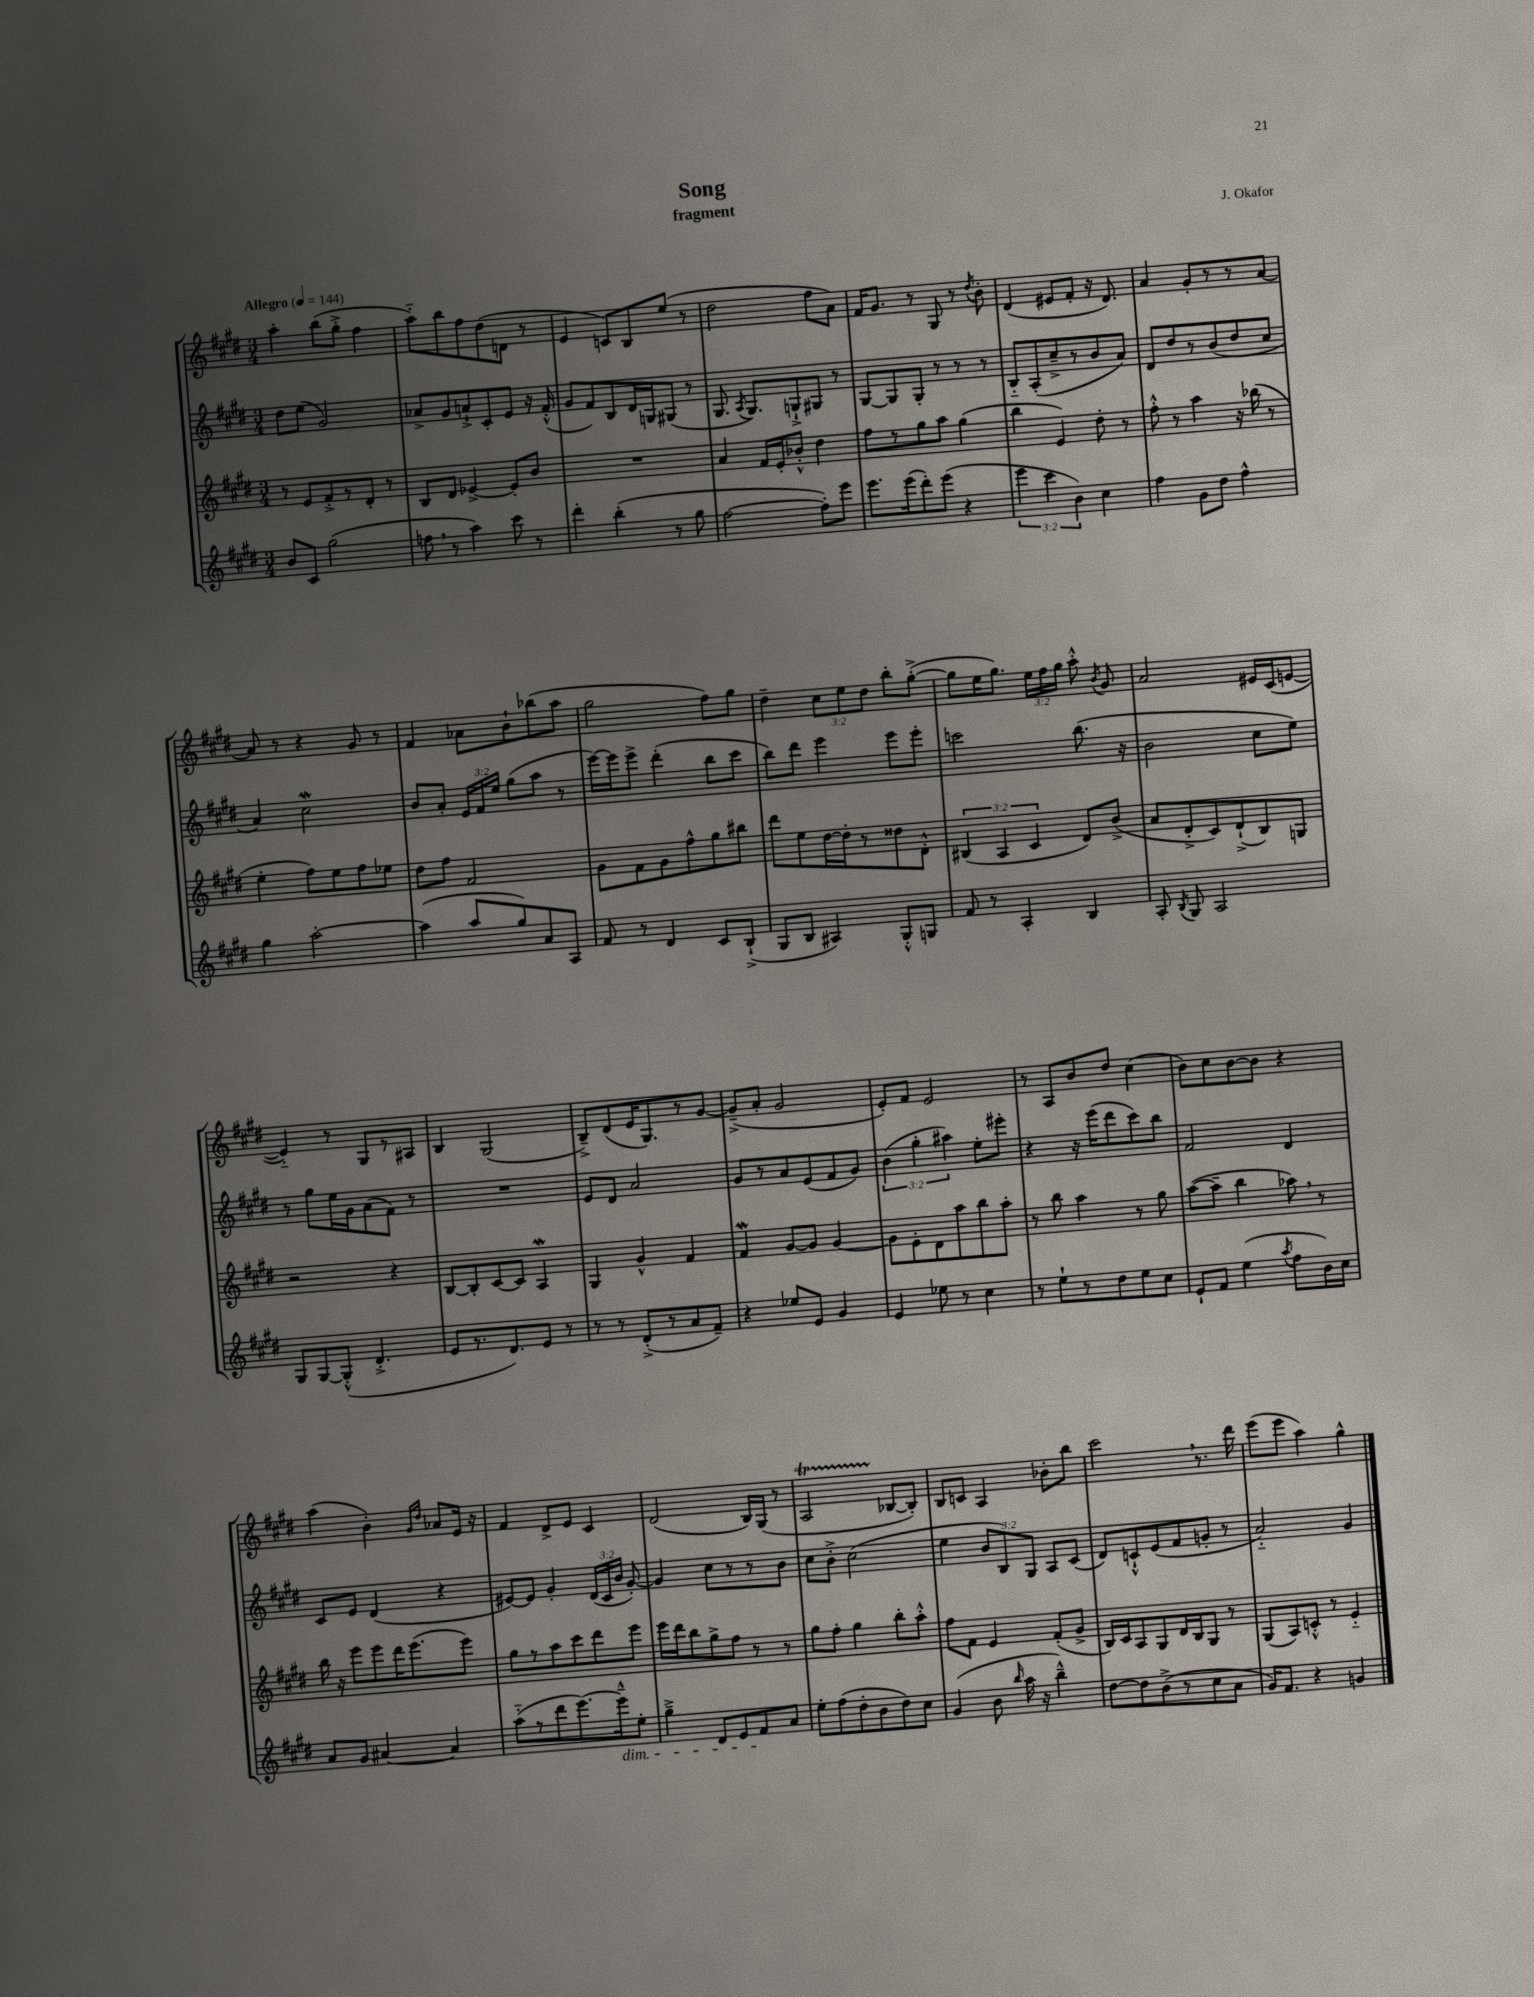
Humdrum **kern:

**kern	**kern	**kern	**kern
*staff4	*staff3	*staff2	*staff1
*clefG2	*clefG2	*clefG2	*clefG2
*k[f#c#g#d#]	*k[f#c#g#d#]	*k[f#c#g#d#]	*k[f#c#g#d#]
*M3/4	*M3/4	*M3/4	*M3/4
*MM144	*MM144	*MM144	*MM144
8b	8r	8dd#	4aa'
8c#	8e	(8ee	.
(2gg#	8f#'^	2g#)	(8bb
.	8r	.	8gg#'^
.	8d#'	.	4ff#
.	8r	.	.
=	=	=	=
8ff	8B	8a-^	8aa'~)
8r	8d#	8g#	8bb
4aa)	[4e-^	8a`^	8ff#
.	.	8c#'	(8dd#
8ccc#	8e-']	8e	8d
8r	8b	16r	8r
.	.	(16f#'^^	.
=	=	=	=
4ddd#'	2.r	8g#	4e
.	.	8f#)	.
(4bb'	.	8B	8c)
.	.	16d#	8B
.	.	16G	.
8r	.	(8G#	(8ee
8gg#	.	8r	8r
=	=	=	=
[2ff#	4a	8.G#	2dd#
.	.	8qA	.
.	.	8.G#)	.
.	16f#	.	.
.	16e'	.	.
.	8b-'^^	8G`^	.
8ff#'])	4dd#	8G#	8ff#
8eee	.	8r	8a)
=	=	=	=
8.eee	8ff#	[8G#	16f#
.	.	.	8.g#
.	8r	8G#]	.
(16eee	.	.	.
8ddd#')	8gg#	8G#'	8r
(8eee	8aa	8r	8G#
4r	(4gg#	8r	8r
.	.	.	8qdd#
.	.	8r	8b'
=	=	=	=
6eee	4bb	8B'~	(4d#
.	.	(8A'	.
6ccc#	.	.	.
.	4e)	8cc#~^	8e#
6b)	.	.	.
.	.	8r	8f#'
4cc#	8dd#'	8b	16r
.	.	.	8.d#)
.	8r	8a)	.
=	=	=	=
4ff#	8ff#'^^	8d#	4a
.	8r	8dd#	.
8g#	4aa	8r	8g#'
8dd#	.	(8b	8r
4ff#^^	16r	8dd#	8r
.	(16bb-	.	.
.	8r	8cc#	[8a
=	=	=	=
4gg#	4ee'	4a)	8a]
.	.	.	8r
[2aa'	8ff#)	2cc#	4r
.	8ee	.	.
.	8ff#	.	8g#
.	8ee-	.	8r
=	=	=	=
(4aa]	8dd#	8b	4f#
.	8ff#	8a'	.
8aa	2f#	24e	8a-
.	.	24f#	.
.	.	24ee	.
8gg#)	.	(8gg#	8b`
8a	.	8aa	(8bb-
8A	.	8r	8aa
=	=	=	=
8f#	8g#	[16eee)	2gg#
.	.	16eee]	.
8r	8f#	8eee^	.
4d#	8g#	(4ddd#'	.
.	8ff#^^	.	.
8c#	8gg#	8bb	8ff#)
(8B`^	8bb#	8ccc#	8gg#
=	=	=	=
8G#	8ddd#	8bb)	4dd#~
8B	8ee	8ddd#	.
4A#)	[16dd#	4eee	12cc#
.	16dd#']	.	.
.	.	.	12ee
.	8r	.	.
.	.	.	12dd#
8G#'^^	8dd##	8eee	8bb'
8G	8d#'^^	8eee'	([8gg#'^
=	=	=	=
8f#	(6B#	2ccc	8gg#]
8r	.	.	16ee
.	6A	.	.
.	.	.	8.gg#)
4A'	.	.	.
.	6c#	.	.
.	.	.	24ee
.	.	.	24ff#
.	.	.	24gg#
4B	8d#)	(8.bb	8aa'^^
.	.	.	8qb
.	(8b^	.	8g#
.	.	16r	.
=	=	=	=
8A'	8a	2b	2a
8qB	.	.	.
8G#	8d#'^	.	.
2A	8c#)	.	.
.	(8d#`^	.	.
.	8B)	8cc#	16e#
.	.	.	(16c#
.	8G	8ee)	[8e
=	=	=	=
8G#	2r	8r	4e'~])
[8G#	.	8gg#	.
(8G#'^^]	.	16ee	8r
.	.	16g#	.
4.d#'^	.	(8a	8G#
.	4r	8f#)	8r
.	.	8r	8A#
=	=	=	=
8e	[8B	2.r	4B
8.r	8B']	.	.
.	[8c#	.	(2G#
8.d#)	.	.	.
.	8c#]	.	.
8e	4A	.	.
8r	.	.	.
=	=	=	=
8r	4G#	8e	8B~^)
8r	.	8d#	(8d#
(8d#'^	4g#^^	2a	16e
.	.	.	8.G#)
8r	.	.	.
8a	4f#	.	8r
8f#~)	.	.	[8g#
=	=	=	=
4r	4f#	8g#	(8g#~^]
.	.	8r	8a'
8ee-	[8g#	8a	2g#
8e	8g#]	(8e	.
4g#	[4g#	8f#	.
.	.	8g#)	.
=	=	=	=
4e	8g#]	(6b	8e')
.	8e'	.	8f#
.	.	6gg#'	.
8ee-	8d#	.	2e
.	.	6aa#)	.
8r	8aa	.	.
4cc#	8bb	8ee'	.
.	8aa'	8eee#'	.
=	=	=	=
8r	8r	4r	8r
8ee`	8bb	.	8A
8r	4aa	16r	8b
.	.	(16eee	.
8dd#	.	8ddd#	8dd#
8ee	8r	8ccc#)	(4cc#
8cc#	8gg#	8bb	.
=	=	=	=
8e`	([8aa	2f#	8b)
8f#	8aa~]	.	8cc#
(4ee	4bb	.	[8b
.	.	.	8b]
8qaa	.	.	.
8ff#	8aa-)	4d#	4r
16b)	8r	.	.
16cc#	.	.	.
=	=	=	=
8a	16bb	8c#	(4aa
.	16r	.	.
8g#	8eee	8e	.
[4a#	8eee	(4d#	4b')
.	16ddd#	.	.
.	(8.eee	.	.
.	.	.	16qqg#
.	.	.	16qqdd#
4a#]	.	4r	8a-
.	8eee)	.	16e
.	.	.	16r
=	=	=	=
(8aa'~	8gg#	[8e#)	4f#
8r	8r	8e#]	.
8ddd#	8aa	4g#'	8d#^
[8.eee)	8ccc#	.	8e
.	8ddd#	(24d#	4c#
.	.	24c#	.
16eee~^^]	.	.	.
.	.	24b	.
8ee'	8eee	[8g#')	.
=	=	=	=
4gg#~^	16eee	4g#]	(2d#
.	16ddd#	.	.
.	8bb	.	.
8d#	8gg#^	8cc#	.
8e	8ff#	8r	.
8f#	8r	8r	16B)
.	.	.	(16G#
8a	8r	8b	8r
=	=	=	=
8ee'	8gg#	8cc#	2A
(8ff#	8ff#'	8b'^	.
8dd#'	4gg#	(2cc#	.
8b	.	.	.
8dd#)	8bb'	.	[8B-
8cc#	8aa'^^	.	8B-'])
=	=	=	=
(4g#	8ff#	4ee	8B
.	8f#	.	8c
8b	4e	12b	4A
.	.	12B)	.
16qqbb	.	.	.
16aa	.	.	.
.	.	12G#	.
16r	.	.	.
4bb~^^)	(8f#'	8A	8b-'
.	8g#^	(8c#	8bb
=	=	=	=
[8dd#	16B)	8d#)	2ccc#
.	16c#	.	.
8dd#]	8A	8c`^^	.
(8b^	8G#	(8e	.
8r	16d#	8f#	.
.	16B	.	.
8cc#	8G#	8g'	8.r
8a	8r	8r	.
.	.	.	16ddd#
=	=	=	=
16g#)	(8G#	2a'~)	(8eee
8.f#	.	.	.
.	8A)	.	8eee
4r	8c'^^	.	4aa)
.	8r	.	.
4g	4e'~	4g#	4gg#^^
==	==	==	==
*-	*-	*-	*-
